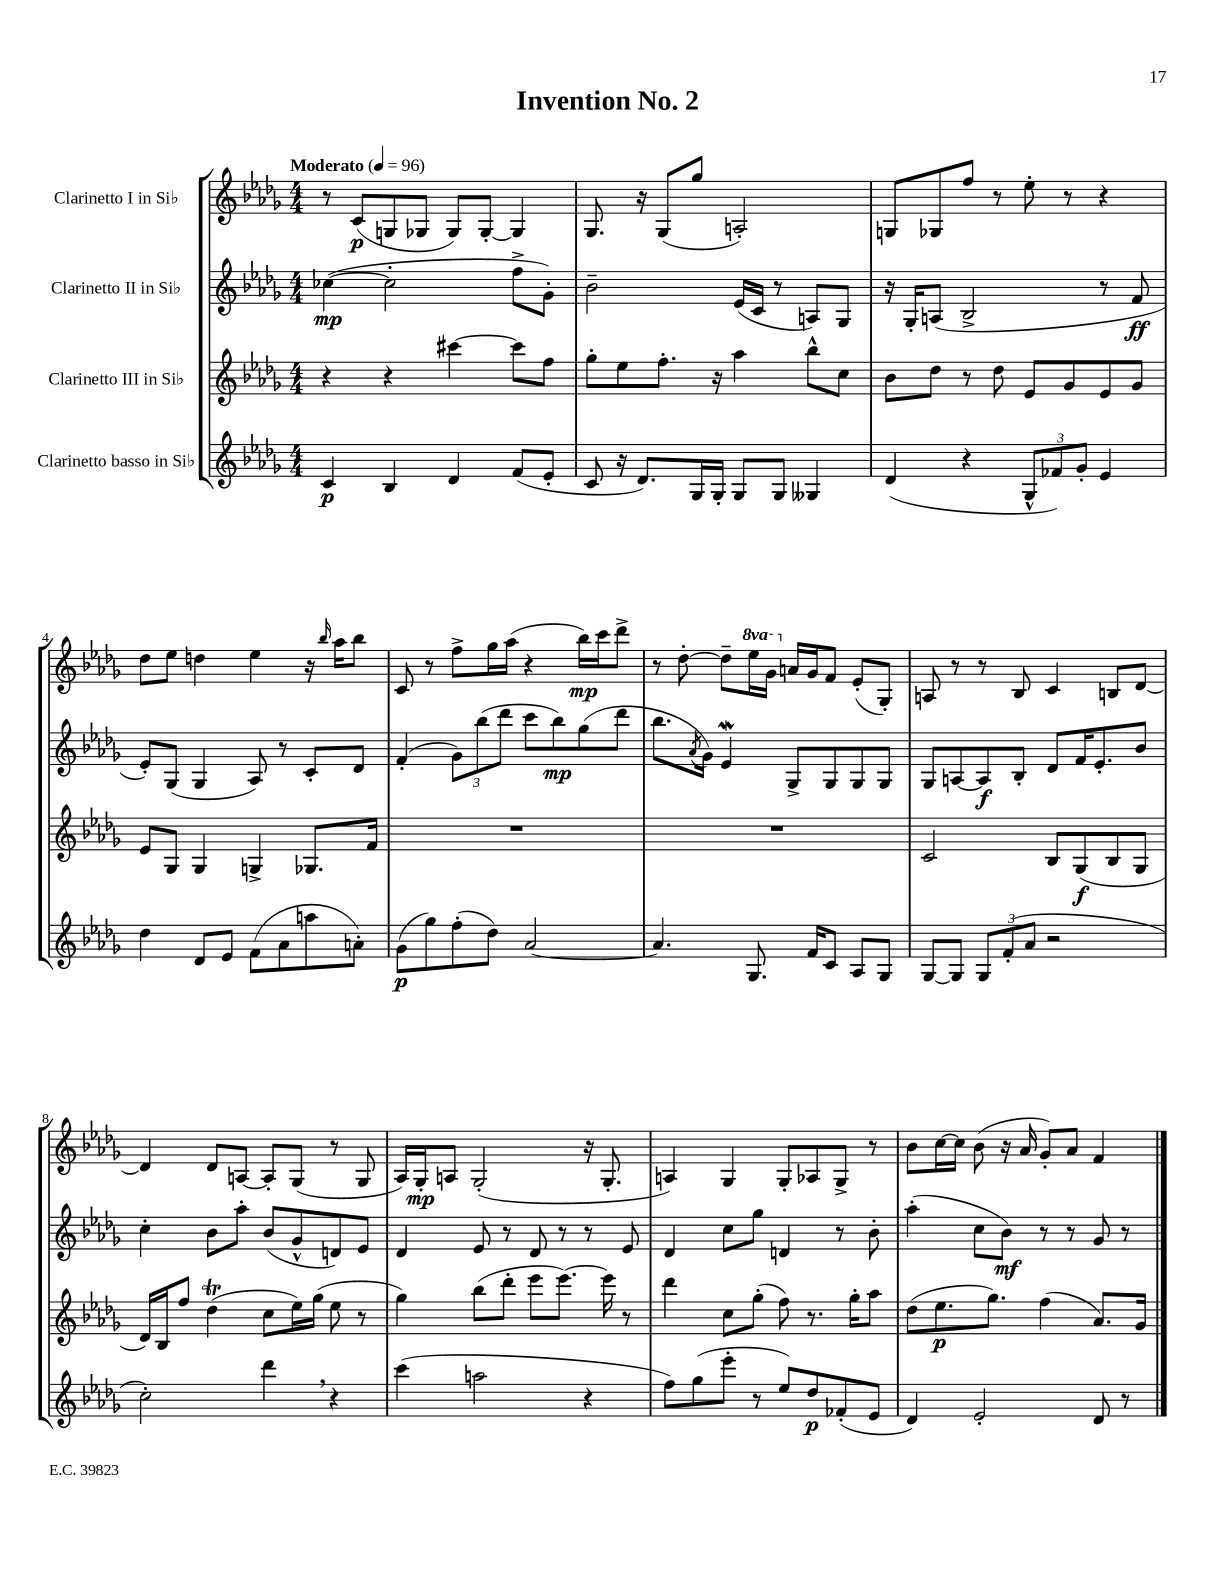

**kern	**kern	**kern	**kern
*staff4	*staff3	*staff2	*staff1
*clefG2	*clefG2	*clefG2	*clefG2
*k[b-e-a-d-g-]	*k[b-e-a-d-g-]	*k[b-e-a-d-g-]	*k[b-e-a-d-g-]
*M4/4	*M4/4	*M4/4	*M4/4
*MM96	*MM96	*MM96	*MM96
4c/	4r	([4cc-\	8r
.	.	.	(8c/L
4B-/	4r	2cc-'\]	8G/
.	.	.	8G-/J
4d-/	[4ccc#\	.	8G-/L)
.	.	.	[8G-'/J
(8f/L	8ccc#\]L	8ff^\L	4G-/]
8e-'/J	8ff\J	8g-'\J)	.
=	=	=	=
8c/	8gg-'\L	2b-~\	8.G-/
16r	8ee-\	.	.
8.d-/L)	.	.	16r
.	8.ff'\J	.	(8G-/L
16G-/L	.	.	8gg-/J
16G-'/JJ	16r	.	.
8G-/L	4aa-\	(16e-/LL	2A'/)
.	.	16c/JJ	.
8G-/J	.	8r	.
4G--/	8bb-^^\L	8A/L)	.
.	8cc\J	8G-/J	.
=	=	=	=
(4d-/	8b-\L	16r	8G/L
.	.	16G-'/LK	.
.	8dd-\J	(8A/J	8G-/
4r	8r	2B-^/	8ff/J
.	8dd-\	.	8r
12G-^^/L	8e-/L	.	8ee-'\
12f-/)	.	.	.
.	8g-/	.	8r
12g-'/J	.	.	.
4e-/	8e-/	8r	4r
.	8g-/J	8f/	.
=	=	=	=
4dd-\	8e-/L	8e-'/L)	8dd-\L
.	8G-/J	(8G-/J	8ee-\J
8d-/L	4G-/	4G-/	4dd\
8e-/J	.	.	.
(8f\L	4G^/	8A-/)	4ee-\
8a-\	.	8r	.
8aa\	8.G-/L	8c'/L	16r
.	.	.	16qqbb-/
.	.	.	16aa-\LK
8a'\J)	.	8d-/J	8bb-\J
.	16f/Jk	.	.
=	=	=	=
(8g-\L	1r	(4f'/	8c/
8gg-\)	.	.	8r
(8ff'\	.	12g-\L)	8ff^\L
.	.	(12bb-\	.
8dd-\J)	.	.	16gg-\L
.	.	12ddd-\J	.
.	.	.	(16aa-\JJ
[2a-/	.	8ccc\L	4r
.	.	8bb-\)	.
.	.	(8gg-\	16bb-\LL)
.	.	.	16ccc\J
.	.	8ddd-\J	8ddd-^\J
=	=	=	=
4.a-/]	1r	8.bb-\L	8r
.	.	.	[8dd-'\
.	.	8qa-/	.
.	.	16g-\Jk)	.
.	.	4e-/	8dd-~\]L
8.G-/	.	.	16eee-\L
.	.	.	16gg-\JJ
.	.	8G-^/L	16a/LL
16f/LK	.	.	16g-/J
8c/J	.	8G-/	8f/J
8A-/L	.	8G-/	(8e-'/L
8G-/J	.	8G-/J	8G-'/J)
=	=	=	=
[8G-/L	2c/	8G-/L	8A/
8G-/]J	.	[8A/	8r
12G-/L	.	8A/]	8r
(12f'/	.	.	.
.	.	8B-'/J	8B-/
12a-/J	.	.	.
2r	8B-/L	8d-/L	4c/
.	(8G-/	16f/K	.
.	.	8.e-'/	.
.	8B-/	.	8B/L
.	8G-/J	8b-/J	[8d-/J
=	=	=	=
2cc'\)	16d-/LL)	4cc'\	4d-/]
.	16B-/J	.	.
.	8ff/J	.	.
.	(4dd-\	8b-\L	8d-/L
.	.	8aa-'\J	[8A/J
4ddd-\	8cc\L	(8b-/L	8A'/]L
.	16ee-\L)	8g-^^/	(8G-/J
.	(16gg-\JJ	.	.
4r	8ee-\	8d/)	8r
.	8r	8e-/J	8G-/
=	=	=	=
(4ccc\	4gg-\)	4d-/	16A-/LL)
.	.	.	16G-'/J
.	.	.	8A/J
2aa\	(8bb-\L	8e-/	(2G-'/
.	8ddd-'\J	8r	.
.	8eee-\L	8d-/	.
.	[8.eee-\J)	8r	.
4r	.	8r	16r
.	16eee-\]	.	8.G-'/
.	8r	8e-/	.
=	=	=	=
8ff\L)	4ddd-\	4d-/	4A/)
(8gg-\	.	.	.
8eee-'\J	8cc\L	8cc\L	4G-/
8r	(8gg-'\J	8gg-\J	.
8ee-/L)	8ff\)	4d/	8G-'/L
8dd-/	8.r	.	8A-/
(8f-'/	.	8r	8G-^/J
.	16gg-'\LK	.	.
8e-/J	8aa-\J	8b-'\	8r
=	=	=	=
4d-/)	(8dd-\L	(4aa-'\	8b-\L
.	8.ee-\	.	[16cc\L
.	.	.	16cc\]JJ
2e-'/	.	8cc\L	(8b-\
.	8.gg-\J)	.	.
.	.	8b-\J)	16r
.	.	.	16a-/
.	(4ff\	8r	8g-'/L)
.	.	8r	8a-/J
8d-/	8.a-/L)	8g-/	4f/
8r	.	8r	.
.	16g-/Jk	.	.
==	==	==	==
*-	*-	*-	*-
